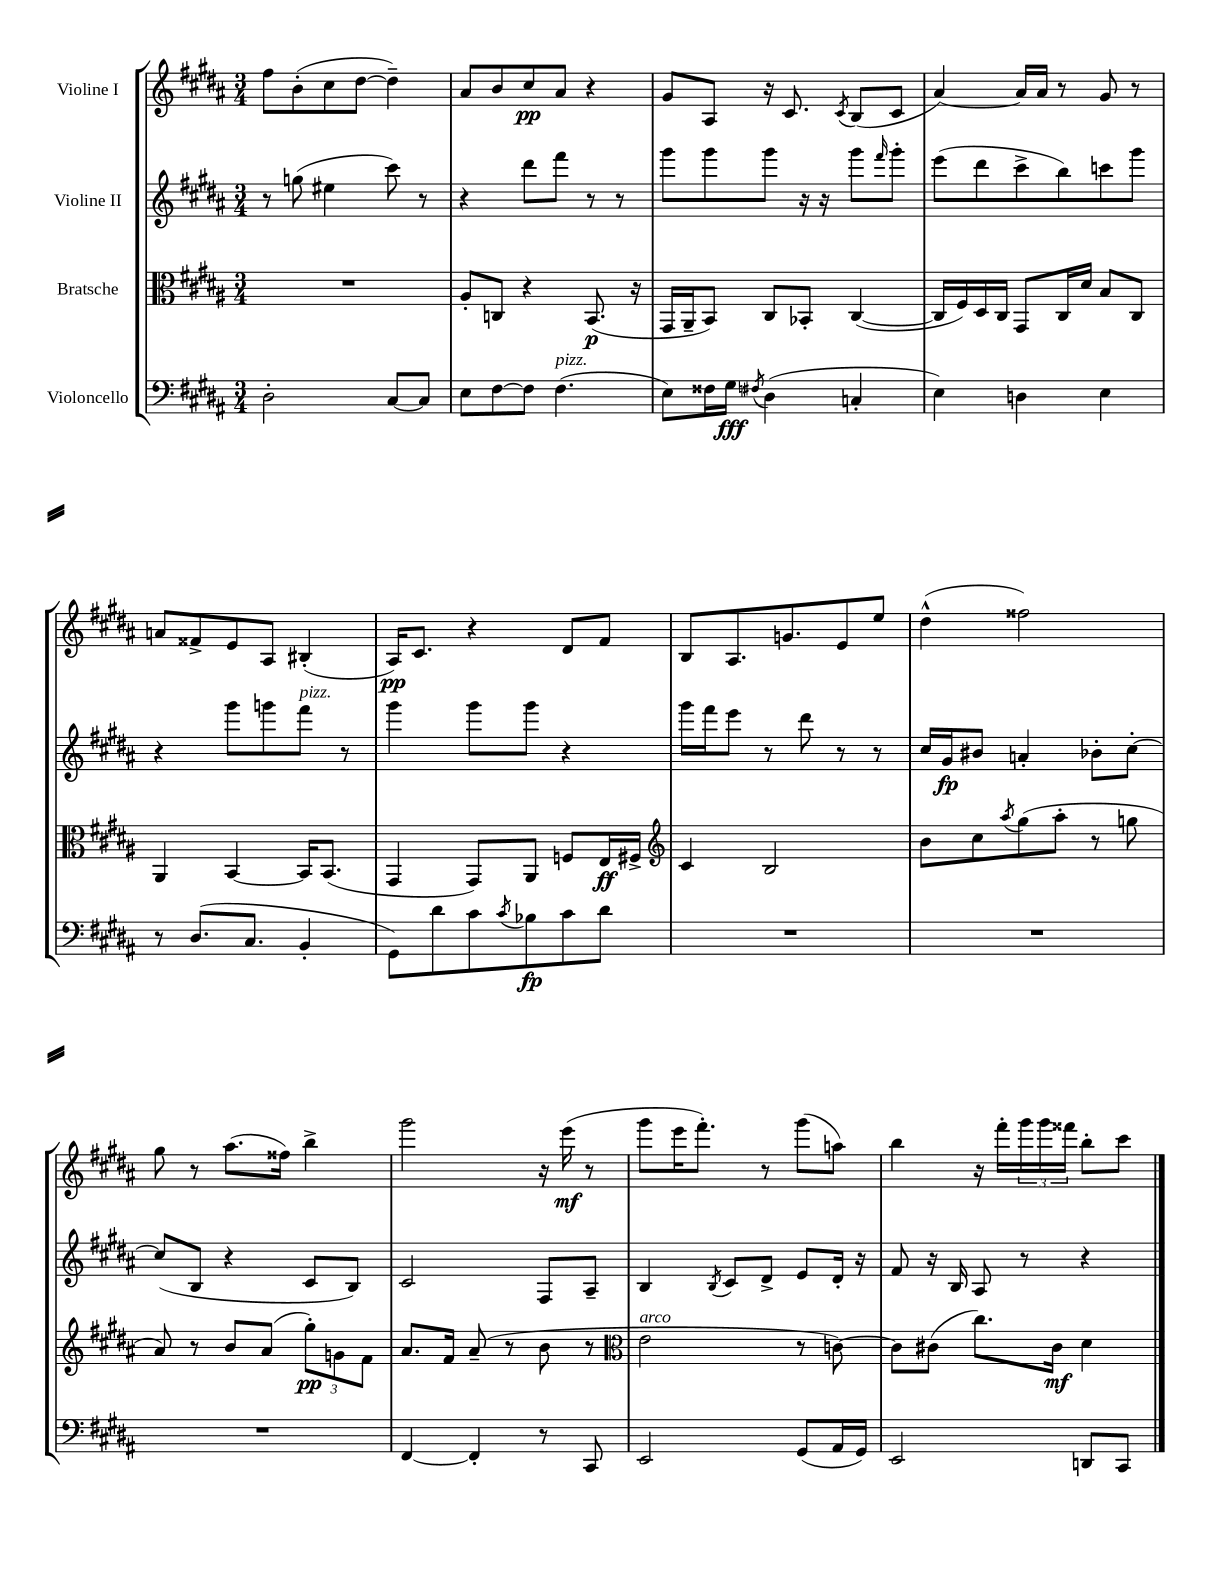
<<
\new StaffGroup <<
\new Staff = "s0" \with { instrumentName = "Violine I" } {
    \clef treble \key b \major \numericTimeSignature \time 3/4
    fis''8 b'8-.( cis''8 dis''8~ dis''4--) |
    ais'8 b'8 cis''8\pp ais'8 r4 |
    gis'8 ais8 r16 cis'8. \acciaccatura { cis'8 } b8( cis'8 |
    ais'4~) ais'16 ais'16 r8 gis'8 r8 |
    a'8 fisis'8-> e'8 ais8 bis4-.( |
    ais16\pp) cis'8. r4 dis'8 fis'8 |
    b8 ais8. g'8. e'8 e''8 |
    dis''4-^( fisis''2) |
    gis''8 r8 ais''8.( fisis''16) b''4-> |
    gis'''2 r16 e'''16\mf( r8 |
    gis'''8 e'''16 fis'''8.-.) r8 gis'''8( a''8) |
    b''4 r16 fis'''16-. \tuplet 3/2 { gis'''16 gis'''16 fisis'''16 } b''8-. cis'''8 \bar "|." |
}
\new Staff = "s1" \with { instrumentName = "Violine II" } {
    \clef treble \key b \major \numericTimeSignature \time 3/4
    r8 g''8( eis''4 cis'''8) r8 |
    r4 dis'''8 fis'''8 r8 r8 |
    gis'''8 gis'''8 gis'''8 r16 r16 gis'''8 \grace { fis'''16 } gis'''8-. |
    e'''8( dis'''8 cis'''8-> b''8) c'''8 gis'''8 |
    r4 gis'''8 g'''8 fis'''8^\markup { \italic "pizz." } r8 |
    gis'''4 gis'''8 gis'''8 r4 |
    gis'''16 fis'''16 e'''8 r8 dis'''8 r8 r8 |
    cis''16 gis'16\fp bis'8 a'4-. bes'8-. cis''8~-. |
    cis''8( b8 r4 cis'8 b8) |
    cis'2 fis8 ais8-- |
    b4 \acciaccatura { b8 } cis'8 dis'8-> e'8 dis'16-. r16 |
    fis'8 r16 b16 ais8 r8 r4 \bar "|." |
}
\new Staff = "s2" \with { instrumentName = "Bratsche" } {
    \clef alto \key b \major \numericTimeSignature \time 3/4
    R2. |
    ais8-. c8 r4 b,8.\p( r16 |
    gis,16 ais,16-- b,8) cis8 bes,8-. cis4~( |
    cis16 fis16) dis16 cis16 gis,8 cis16 dis'16 b8 cis8 |
    ais,4 b,4~ b,16 b,8.( |
    gis,4 gis,8) ais,8 f8 e16\ff fis16-> |
    \clef treble cis'4 b2 |
    b'8 cis''8 \acciaccatura { ais''8 } gis''8( ais''8-. r8 g''8 |
    ais'8) r8 b'8 ais'8( \tuplet 3/2 { gis''8-.\pp) g'8 fis'8 } |
    ais'8. fis'16 ais'8--( r8 b'8 r8 |
    \clef alto e'2^\markup { \italic "arco" } r8 c'8~) |
    c'8 cis'8( cis''8.) cis'16\mf dis'4 \bar "|." |
}
\new Staff = "s3" \with { instrumentName = "Violoncello" } {
    \clef bass \key b \major \numericTimeSignature \time 3/4
    dis2-. cis8~ cis8 |
    e8 fis8~ fis8 fis4.^\markup { \italic "pizz." }( |
    e8) fisis16 gis16\fff \acciaccatura { fis8 } dis4( c4-. |
    e4) d4 e4 |
    r8 dis8.( cis8. b,4-. |
    gis,8) dis'8 cis'8 \acciaccatura { cis'8 } bes8\fp cis'8 dis'8 |
    R2. |
    R2. |
    R2. |
    fis,4~ fis,4-. r8 cis,8 |
    e,2 gis,8( ais,16 gis,16) |
    e,2 d,8 cis,8 \bar "|." |
}
>>
>>
\layout { \context { \Score \remove "Bar_number_engraver" } }
